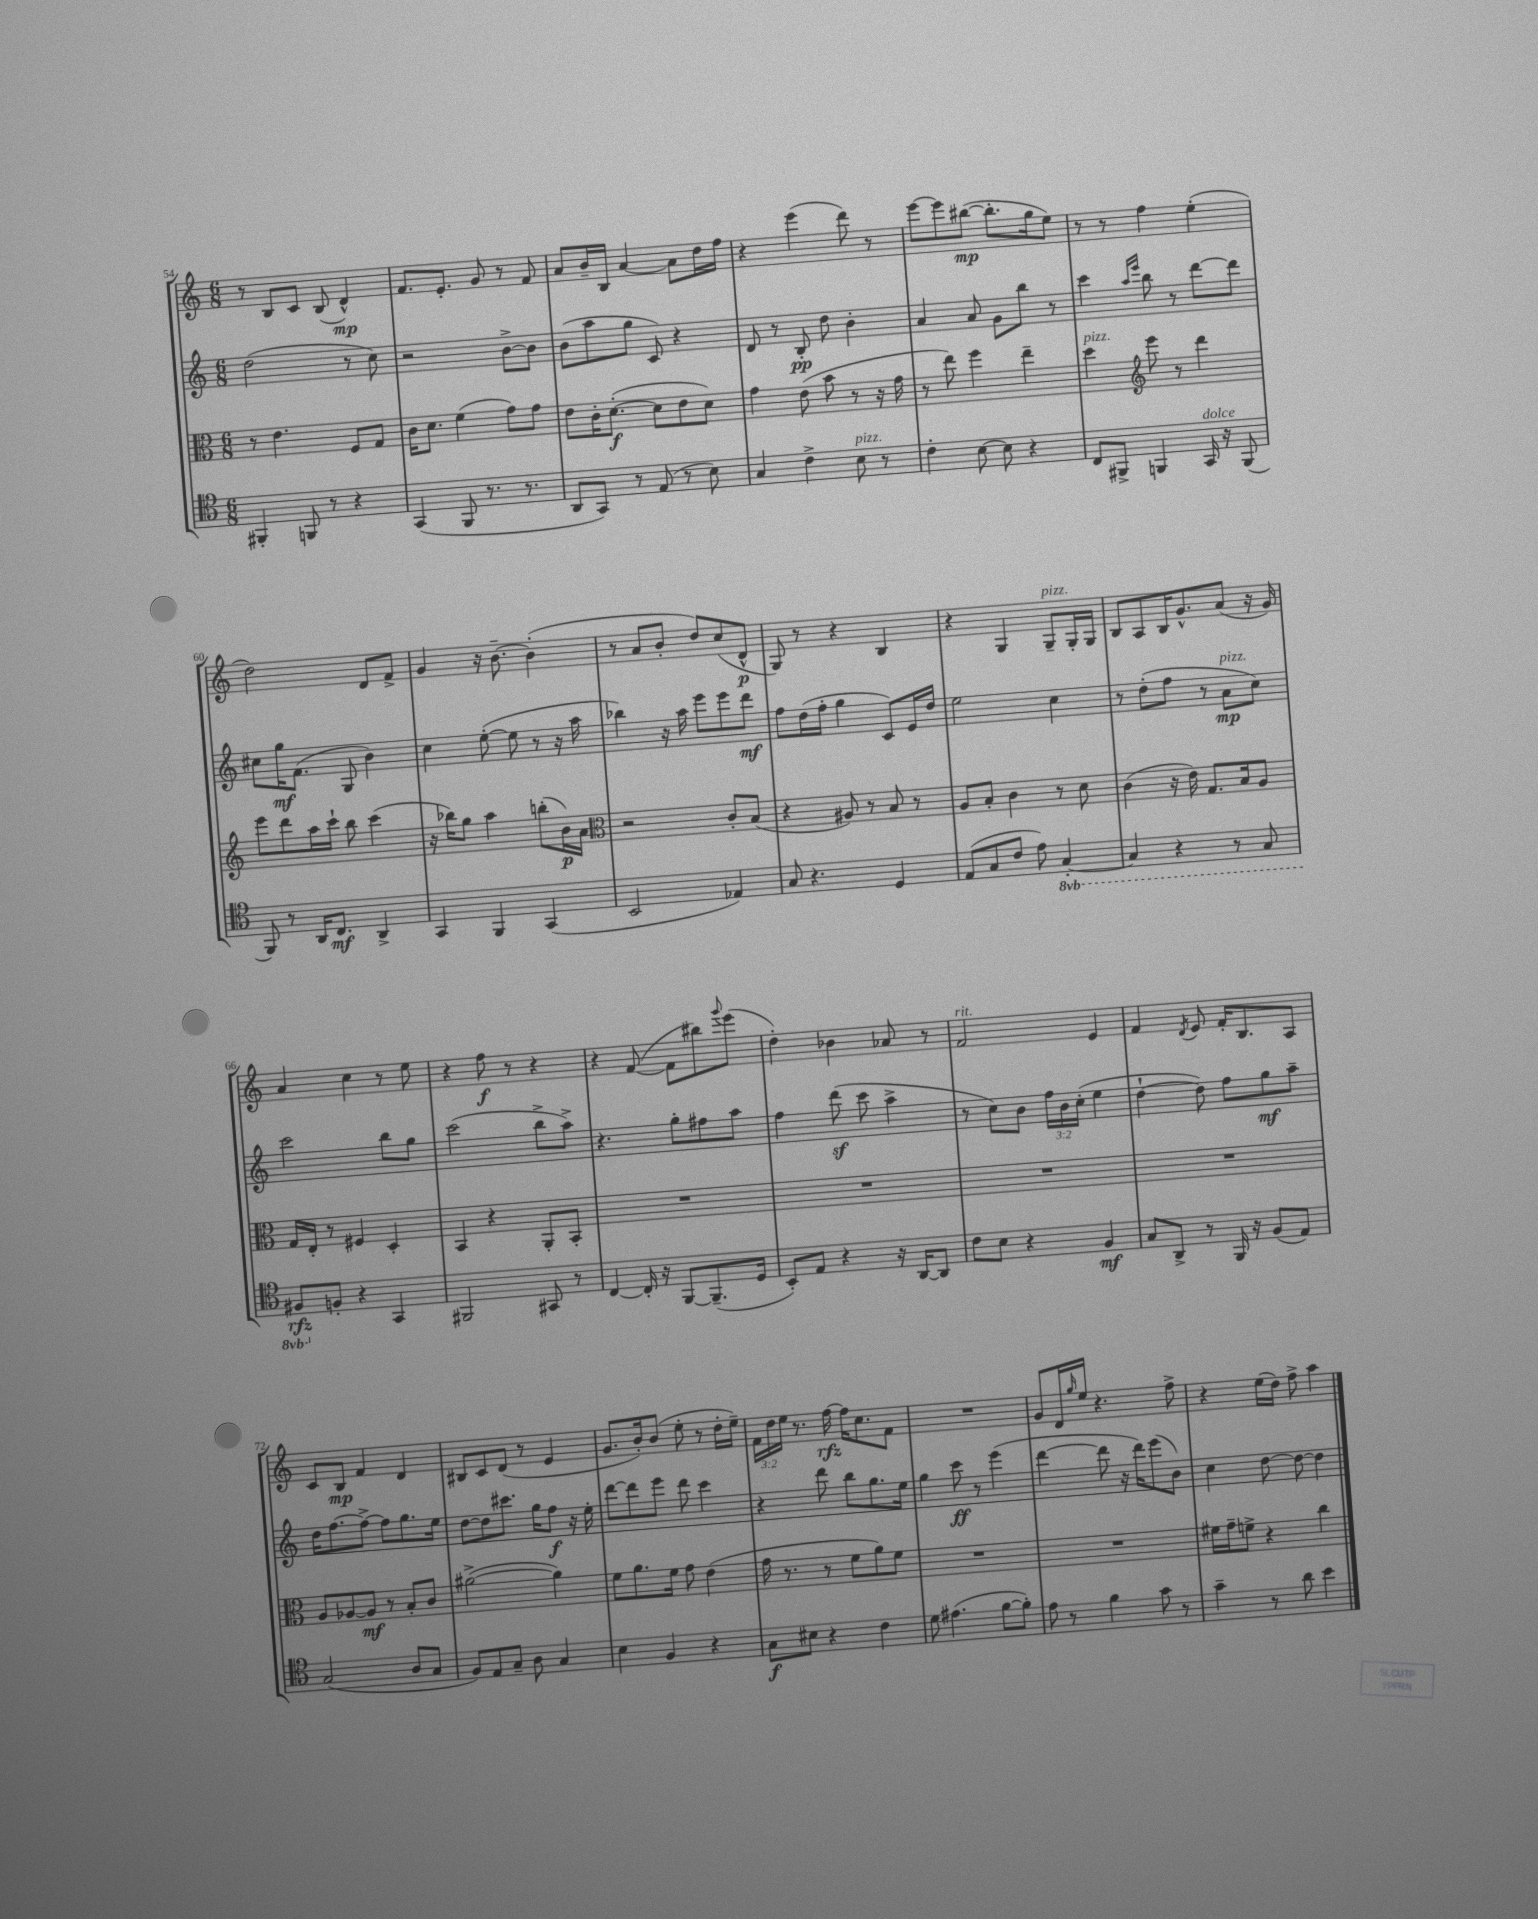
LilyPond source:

<<
\new StaffGroup <<
\new Staff = "s0" {
    \clef treble \key c \major \numericTimeSignature \time 6/8 \override Staff.TupletNumber.text = #tuplet-number::calc-fraction-text
    r8 b8 c'8 b8( d'4-^\mp) |
    f'8. e'8.-. g'8 r8 f'8 |
    a'8 b'16-- b16 a'4~ a'8 d''16 f''16 |
    r4 e'''4( d'''8) r8 |
    e'''8~ e'''8 bis''8~\mp( bis''8.-. g''16 e''8) |
    r8 r8 f''4 e''4-.( |
    d''2) d'8 f'8-> |
    g'4 r16 b'8.~-- b'4-.( |
    r8 a'8 b'8-. d''8) c''8( d'8-^\p |
    g8) r8 r4 b4 |
    r4 g4 g8--^\markup { \italic "pizz." } g16-. g16 |
    b8 a8 b16 g'8.-^ a'8( r16 g'16) |
    a'4 c''4 r8 e''8 |
    r4 f''8\f r8 r4 |
    r4 f'8~( f'8 bis''8) \appoggiatura { g'''8 } e'''8( |
    d''4-.) bes'4 aes'8 r8 |
    f'2^\markup { \italic "rit." } e'4 |
    f'4 \acciaccatura { d'8 } e'8 f'16-. b8. a8 |
    c'8 b8\mp f'4 d'4 |
    bis8 c'8 d'8( r8 e'4 |
    g'8. b'16-.) b'8( e''8-. r8 d''16-. e''16--) |
    \tuplet 3/2 { f'16 d''16 e''16 } r8. f''16~\rfz f''16 c''8. f'8 |
    R2. |
    g'8 d'16 \grace { g''16 } e''16 r4. f''8-> |
    r4 e''16( d''16) f''8-> a''4 \bar "|." |
}
\new Staff = "s1" {
    \clef treble \key c \major \numericTimeSignature \time 6/8 \override Staff.TupletNumber.text = #tuplet-number::calc-fraction-text
    d''2( r8 c''8) |
    r2 b'8~-> b'8 |
    b'8( a''8 g''8 c'8) r4 |
    d'8 r8 b8-.\pp d''8 b'4-. |
    a'4 a'8 g'8 b''8 r8 |
    c'''4 \grace { a''16 e'''16 } b''8 r8 d'''8~ d'''8 |
    cis''8 g''16\mf f'8.( g8 b'4) |
    c''4 e''8~-.( e''8 r8 r16 a''16 |
    bes''4) r16 a''16 e'''8 e'''8 d'''8\mf |
    f''8 d''16( f''16-. g''4 c'8) e'16 d''16 |
    e''2 c''4 |
    r8 d''8-.( f''8 r8 a'8\mp^\markup { \italic "pizz." } c''8) |
    c'''2 b''8 g''8 |
    c'''2( b''8-> a''8->) |
    r4. g''8-. fis''8 a''8 |
    f''4 d'''8\sf( c'''8 a''4-> |
    r8 c''8) b'8 \tuplet 3/2 { f''16 b'16 c''16-.( } e''4 |
    d''4~-! d''8) f''8 g''8\mf a''8-- |
    d''16 f''8.~ f''8~-> f''8 g''8. e''16 |
    d''8~ d''8 cis'''8. g''16 f''8\f r16 e''16-. |
    d'''8~ d'''8 e'''8 d'''8 c'''4 |
    r4 d'''8 b''8 g''8. e''16 |
    g''4 c'''8\ff r8 e'''4( |
    d'''4~ d'''8 r16 d'''16) e'''8( b'8) |
    c''4 d''8~ d''8~ d''4 \bar "|." |
}
\new Staff = "s2" {
    \clef alto \key c \major \numericTimeSignature \time 6/8
    r8 e'4. f8 g8 |
    c'16 d'8. f'4( g'8) g'8 |
    e'8 c'16-. d'8.~-.\f( d'8 e'8 d'8) |
    g'4 e'8( b'8 r8 r16 g'16 |
    r8 e''8) f''4 e''4-- |
    d''4^\markup { \italic "pizz." } \clef treble e'''8 r8 d'''4 |
    e'''8 d'''8 a''16 c'''16-! b''8 c'''4( |
    r16 bes''16) g''8 a''4 b''8-.( b'16\p) a'16 |
    \clef alto r2 c'8-. b8( |
    r4 ais8) r8 b8 r8 |
    a8 b8-. c'4 r8 d'8 |
    c'4( r16 e'16) g8. b16 a8 |
    g16 e16-. r8 fis4 d4-. |
    b,4 r4 a,8-. b,8-. |
    R2. |
    R2. |
    R2. |
    R2. |
    a8 aes8~ aes8\mf r8 b8-. c'8 |
    ais'2~->( ais'4) |
    f'8 a'8. f'16 g'8 e'4( |
    g'16 r8. r8 f'8 a'8) f'8 |
    R2. |
    R2. |
    fis'16 g'16-- f'8-> r4 c''4 \bar "|." |
}
\new Staff = "s3" {
    \clef tenor \key c \major \numericTimeSignature \time 6/8 \set Staff.ottavationMarkups = #ottavation-simple-ordinals
    fis,4-. f,8 r8 r4 |
    g,4( f,8 r8. r8. |
    a,8 g,8) r8 e8( r8 b8) |
    g4 c'4-> b8^\markup { \italic "pizz." } r8 |
    c'4-. b8~ b8 r4 |
    c8 fis,8-> f,4 g,16^\markup { \italic "dolce" } r16 f,8( |
    f,8) r8 a,16 c8.\mf a,4-> |
    g,4 f,4 g,4( |
    b,2 ees4) |
    g8 r4. d4 |
    e8( g8 c'8 e'8) \ottava #-1 g,4~-. |
    g,4 r4 r8 g,8 |
    fis,8\rfz \ottava #0 f!8-. r4 g,4 |
    fis,2 gis,8 r8 |
    c4~ c16-. r16 f,8~ f,8.--( d16 |
    b,8-.) e8 r4 r16 a,16~ a,8 |
    c'8 b8 r4 f4\mf |
    g8 a,8-> r8 f,16 r16 f8( e8) |
    g2( a8 g8 |
    f8) e8 g8-- a8 g4 |
    b4 f4 r4 |
    g8\f bis8 r4 c'4 |
    d'8 eis'4.( f'8~ f'8-.) |
    e'8 r8 f'4 g'8 r8 |
    g'4-- r8 a'8 b'4 \bar "|." |
}
>>
>>
\layout { \context { \Score currentBarNumber = #54 } }
